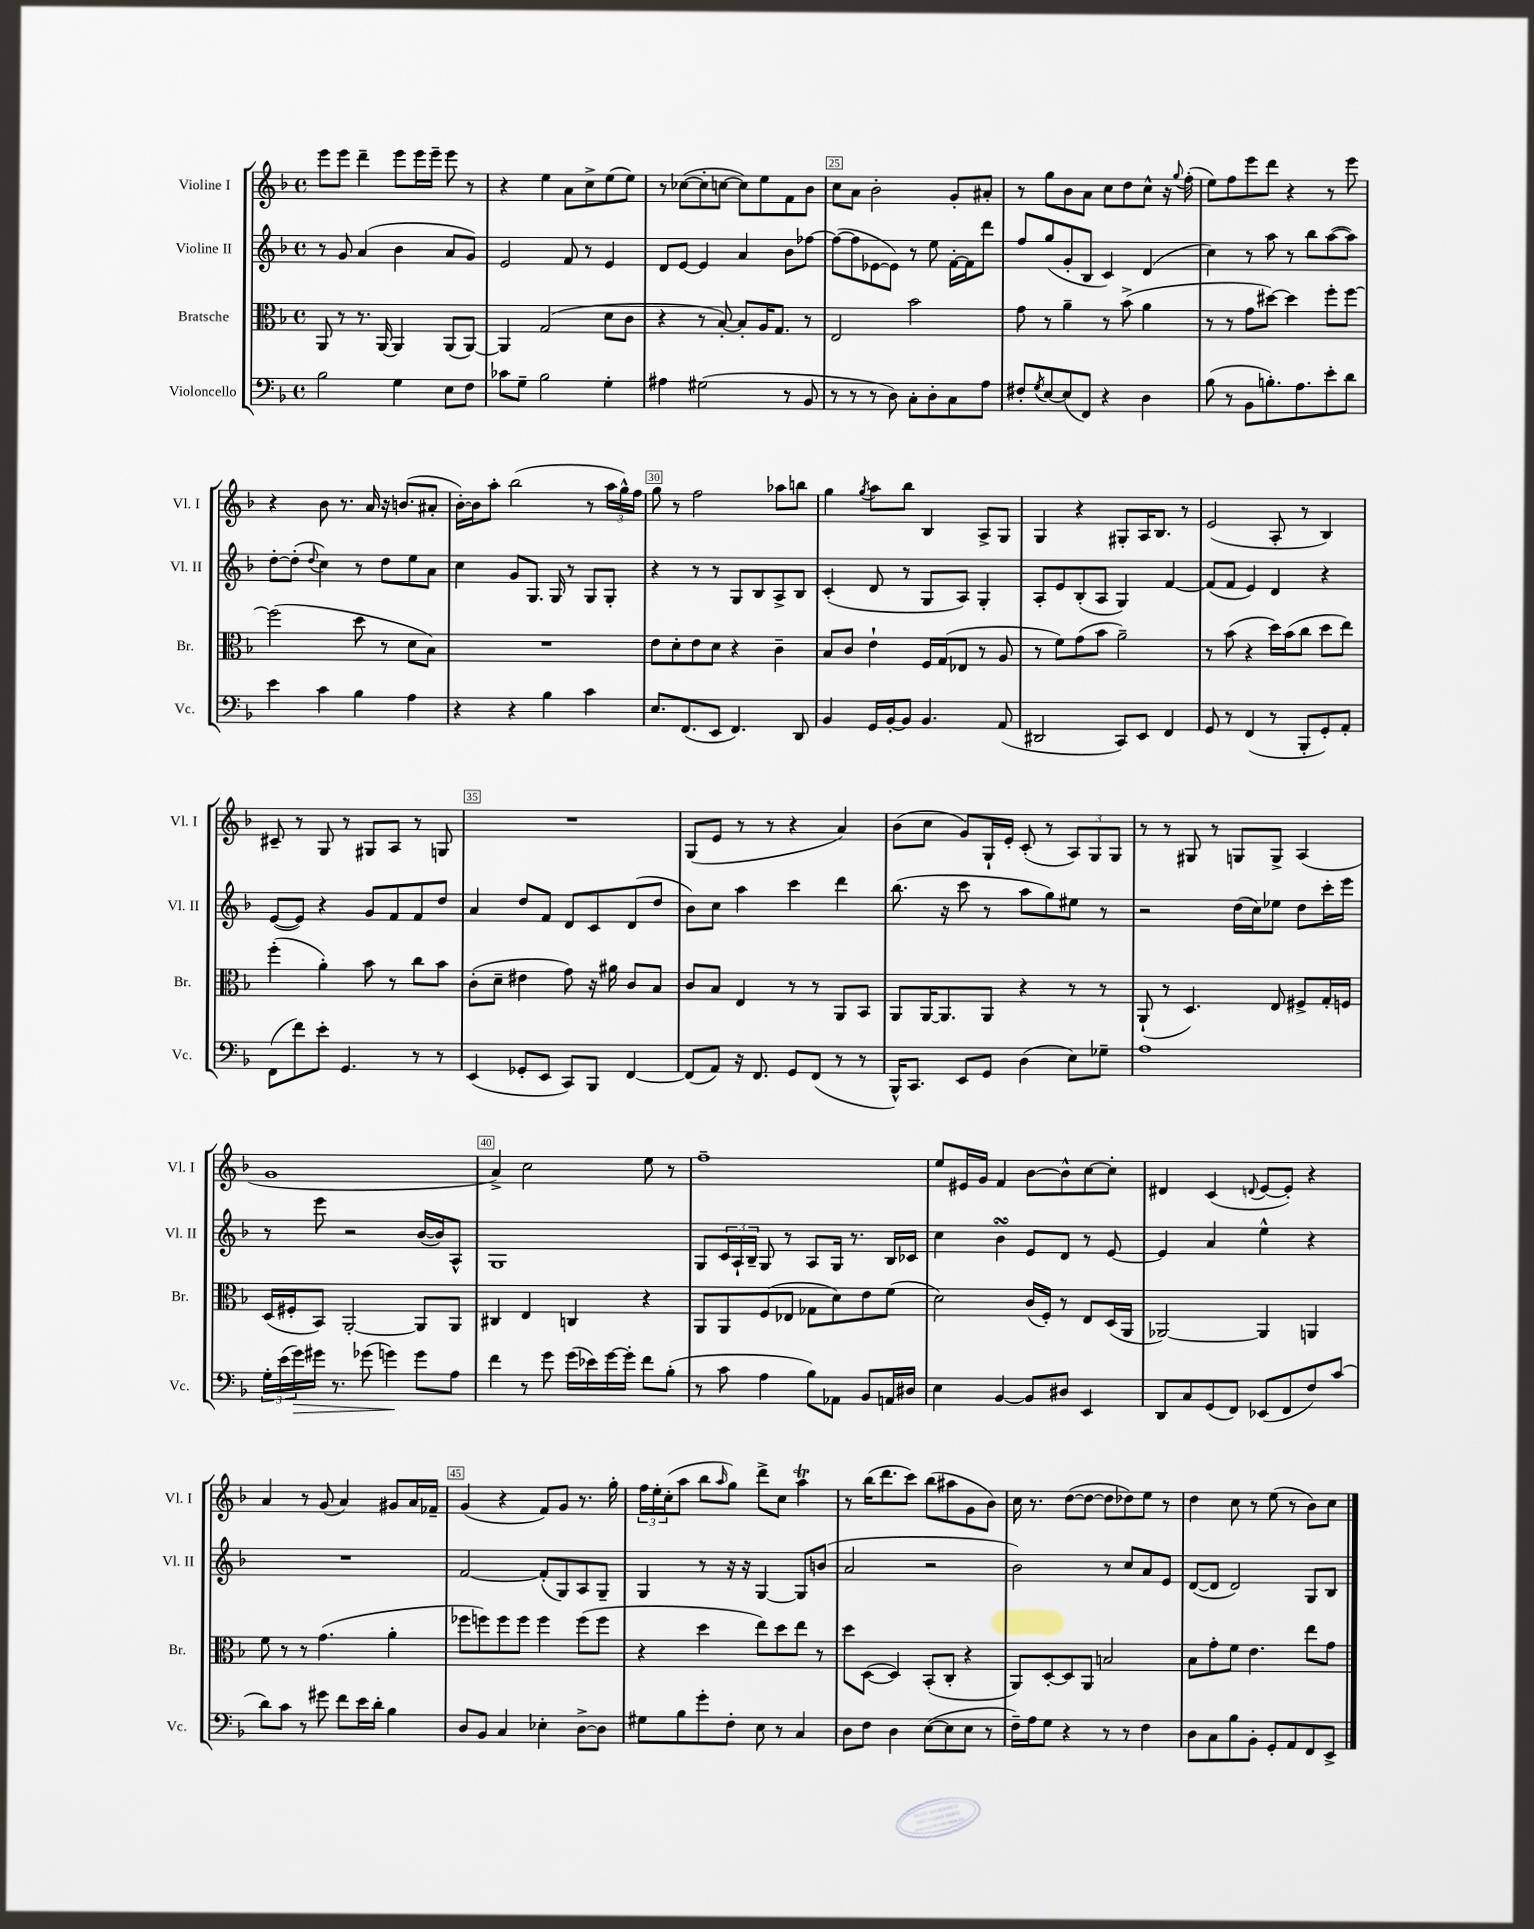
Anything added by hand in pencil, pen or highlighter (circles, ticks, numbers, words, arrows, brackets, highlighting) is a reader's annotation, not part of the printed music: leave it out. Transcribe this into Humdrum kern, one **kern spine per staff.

**kern	**dynam	**kern	**kern	**kern
*part4	*part4	*part3	*part2	*part1
*staff4	*staff4	*staff3	*staff2	*staff1
*I"Violoncello	*	*I"Bratsche	*I"Violine II	*I"Violine I
*I'Vc.	*	*I'Br.	*I'Vl. II	*I'Vl. I
*clefF4	*	*clefC3	*clefG2	*clefG2
*k[b-]	*	*k[b-]	*k[b-]	*k[b-]
*M4/4	*	*M4/4	*M4/4	*M4/4
*met(c)	*	*met(c)	*met(c)	*met(c)
=22	=22	=22	=22	=22
2B-\	.	8AA/	8r	8eee\L
.	.	8r	8g/	8eee\J
.	.	8.r	(4a/	4ddd~\
.	.	[16AA/	.	.
4G\	.	4AA/]	4b-\	8eee\L
.	.	.	.	16eee\L
.	.	.	.	16eee~\JJ
8E\L	.	(8AA/L	8a/L	8eee\
8F\J	.	[8AA/J)	8g/J)	8r
=23	=23	=23	=23	=23
8c-X\L	.	4AA/]	2e/	4r
8G~\J	.	.	.	.
2B-\	.	(2G/	.	4ee\
.	.	.	8f/	8a\L
.	.	.	8r	8cc^\
4G'\	.	8d\L	4e/	(8ee\
.	.	8c\J	.	8ee\J)
=24	=24	=24	=24	=24
4A#X\	.	4r	8d/L	8r
.	.	.	[8e/J	([8cc-X\L
(2G#X\	.	8r	4e/]	8cc-'\]
.	.	[8B-'/)	.	[8ccn\J
.	.	8B-'/L]	4a/	8cc\L])
.	.	16A/K	.	8ee\
.	.	8.G/J	.	.
8r	.	.	8b-\L	8f\
8BB-/	.	8r	[8ff-X\J	8b-\J
=25	=25	=25	=25	=25
8r	.	2E/	(8ff-\L_	8cc\L
8r	.	.	8ff-\]	8a\J
8r	.	.	[8e-X\	2b-'\
8D\)	.	.	8e-\J])	.
8C'\L	.	2b-\	8r	.
8D'\	.	.	8ee\	.
8C\	.	.	[16f'\LL	8g'/L
.	.	.	16f\J]	.
8A\J	.	.	8ddd\J	8a#X'/J
=26	=26	=26	=26	=26
8F#X'/L	.	8g\	8ff/L	8r
8qG/	.	.	.	.
[8E/	.	8r	(8gg/	8gg\L
(8E/]	.	4a~\	8g'/	8b-\
8FF/J)	.	.	8B-/J	8a\J
4r	.	8r	4c/)	8cc\L
.	.	(8b-^\	.	8dd\
4D\	.	4a\	(4d/	8cc^^\J
.	.	.	.	16r
.	.	.	.	8qqgg/
.	.	.	.	(16ff'\
=27	=27	=27	=27	=27
(8B-\	.	8r	4cc\)	8ee\L)
8r	.	8r	.	8ff\
8BB-\L	.	8g\L	8r	8eee\
8.Bn'\)	.	[8dd#X\J)	8aa\	8ddd\J
.	.	4dd#\]	8r	4r
8.A\	.	.	.	.
.	.	.	8bb-\L	.
8e'\	.	8ff'\L	([8aa\	8r
8d\J	.	[8ff\J	8aa\J])	8eee\
!!LO:LB:g=z
=28	=28	=28	=28	=28
4e\	.	(2ff\]	[8dd'\L	4r
.	.	.	(8dd'\J]	.
.	.	.	8qqdd/	.
4c\	.	.	4cc\)	8b-\
.	.	.	.	8.r
4B-\	.	8dd\	8r	.
.	.	.	.	16a/
.	.	8r	8dd\L	16r
.	.	.	.	(8.bn/L
4A\	.	8d\L	8ee\	.
.	.	8B-\J)	8a\J	8a#X'/J
=29	=29	=29	=29	=29
4r	.	1r	4cc\	[16b-'\LL)
.	.	.	.	16b-\J]
.	.	.	.	8aa'\J
4r	.	.	8g/L	(2bb-\
.	.	.	8.G/J	.
4B-\	.	.	.	.
.	.	.	16G/	.
.	.	.	8r	.
4c\	.	.	8G/L	8r
.	.	.	8G'/J	24aa\LL
.	.	.	.	24gg^^\)
.	.	.	.	24ff\JJ
=30	=30	=30	=30	=30
8.E/L	.	8e\L	4r	8gg\
.	.	8d'\	.	8r
(8.FF/	.	.	.	.
.	.	8e\	8r	2ff\
8EE/J	.	8d\J	8r	.
4.FF/)	.	4r	8G/L	.
.	.	.	8B-/	.
.	.	4c~\	8A^/	8aa-X\L
8DD/	.	.	8B-/J	8bbn\J
=31	=31	=31	=31	=31
4BB-/	.	8B-/L	(4c'/	4gg\
.	.	8c/J	.	.
.	.	.	.	8qgg/
16GG/LL	.	4e`\	8d/	8aa\L
[16BB-'/J	.	.	.	.
8BB-/J]	.	.	8r	8bb-\J
4.BB-/	.	16F/LL	8G/L	4B-/
.	.	(16G/J	.	.
.	.	8E-X/J	8A/J)	.
.	.	8r	4G'/	8A^/L
(8AA/	.	8A/	.	8G/J
=32	=32	=32	=32	=32
2DD#X/	.	8r	8A'/L	4G/
.	.	8f\L)	8e/	.
.	.	(8g\	(8B-'/	4r
.	.	8b-\J	8A/J	.
8CC/L)	.	2a~\)	4G/)	8G#X'/L
8EE/J	.	.	.	16A/K
.	.	.	.	8.B-/J
4FF/	.	.	[4f/	.
.	.	.	.	8r
=33	=33	=33	=33	=33
8GG/	.	8r	(8f/L]	(2e/
8r	.	(8b-\	8f/J	.
(4FF/	.	4r	4e/)	.
8r	.	16dd\LL)	4d/	8A'/
.	.	(16b-\J	.	.
8BBB-'/L	.	8cc\J	.	8r
8GG'/)	.	8dd\L	4r	4B-/)
8AA'/J	.	8ee\J)	.	.
!!LO:LB:g=z
=34	=34	=34	=34	=34
(8FF\L	.	(4ff'\	([8e/L	8c#X~/
8f\)	.	.	8e/J])	8r
8e'\J	.	4a'\)	4r	8G/
4.GG/	.	.	.	8r
.	.	8b-\	8g/L	8G#X/L
.	.	8r	8f/	8A/J
8r	.	8cc\L	8f/	8r
8r	.	8b-\J	8dd/J	8Gn/
=35	=35	=35	=35	=35
(4EE/	.	(8c'\L	4a/	1r
.	.	8d~\J	.	.
8GG-X'/L	.	4e#X\	8dd/L	.
8EE/J	.	.	8f/J	.
8CC/L)	.	8g\)	8d/L	.
8BBB-/J	.	16r	8c/	.
.	.	16a#X\	.	.
[4FF/	.	8c/L	(8d/	.
.	.	8B-/J	8dd/J	.
=36	=36	=36	=36	=36
(8FF/L]	.	8c/L	8b-\L)	(8G/L
8AA/J)	.	8B-/J	8cc\J	8e/J
16r	.	4E/	4aa\	8r
8.FF/	.	.	.	.
.	.	.	.	8r
8GG/L	.	8r	4ccc\	4r
(8FF/J	.	8r	.	.
8r	.	8AA/L	4ddd\	4a/)
8r	.	8BB-/J	.	.
=37	=37	=37	=37	=37
16BBB-^^/KL)	.	8AA/L	(8.bb-\	(8b-\L
8.CC/J	.	.	.	.
.	.	[16AA/K	.	8cc\J
.	.	8.AA/]	16r	.
8EE/L	.	.	8ccc\	8g/L)
8GG/J	.	8AA/J	8r	16G`/L
.	.	.	.	16e'/JJ
(4D\	.	4r	8aa\L	(8c'/
.	.	.	8gg\)	8r
8E\L)	.	8r	8ee#X\J	12A/L)
.	.	.	.	12G/
8G-X~\J	.	8r	8r	.
.	.	.	.	12G/J
=38	=38	=38	=38	=38
1A	.	(8AA`/	2r	8r
.	.	8r	.	8r
.	.	4.D/)	.	8G#X/
.	.	.	.	8r
.	.	.	(16dd\LL	8Gn/L
.	.	.	16cc\J)	.
.	.	8E/	8ee-X\J	8G^/J
.	.	8F#X^/L	8dd\L	(4A/
.	.	16G'/L	16ccc'\L	.
.	.	16Fn/JJ	16eee\JJ	.
!!LO:LB:g=z
=39	=39	=39	=39	=39
24G'\LL	.	(16D/LL	8r	1g
(24e\	.	.	.	.
.	.	16F#X'/J	.	.
!	!LO:HP:b	!	!	!
24g\)	>	.	.	.
16g#X\JJ	.	8BB-/J)	8eee\	.
8.r	.	.	.	.
.	.	[2AA'/	2r	.
(8g-X\	.	.	.	.
4gn\)	.	.	.	.
8g\L	]	8AA/L]	([16b-/LL	.
.	.	.	16b-/J])	.
8A\J	.	8AA/J	8A^^/J	.
=40	=40	=40	=40	=40
4f\	.	4C#X/	1G	4a^/)
8r	.	4E/	.	2cc\
8g\	.	.	.	.
(16g\LL	.	4Cn/	.	.
16e-X\)	.	.	.	.
[16g\	.	.	.	.
16g'\JJ]	.	.	.	.
8f\L	.	4r	.	8ee\
(8B-'\J	.	.	.	8r
=41	=41	=41	=41	=41
8r	.	8AA/L	8G/L	1ff~
8c\	.	8AA/	24c/L	.
.	.	.	24A`/	.
.	.	.	24B-~/JJ	.
4A\	.	(8F/	8G/	.
.	.	8E-X/J	8r	.
8B-\L)	.	8G-X\L	8A/L	.
8AA-X\J	.	8d\)	16G/Jk	.
.	.	.	8.r	.
8BB-/L	.	8e\	.	.
16AAn/L	.	(8f\J	16B-/LL	.
16D#X/JJ	.	.	16c-X/JJ	.
=42	=42	=42	=42	=42
4E\	.	2d\)	4cc\	8ee/L
.	.	.	.	16e#X/L
.	.	.	.	16g/JJ
[4BB-/	.	.	4b-sSSs\	4f/
8BB-/L]	.	(16c/LL	8e/L	[8b-\L
.	.	16F'/JJ)	.	.
8D#X/J	.	8r	8d/J	8b-^^\]
4EE/	.	8E/L	8r	[8cc\
.	.	(16D/L	[8e/	8cc'\J]
.	.	16AA/JJ	.	.
=43	=43	=43	=43	=43
8DD/L	.	[2AA-X/)	4e/]	4d#X/
8C/	.	.	.	.
(8GG/	.	.	4a/	(4c/
8FF/J)	.	.	.	.
.	.	.	.	8qqdn/
(8EE-X/L	.	4AA-/]	4ee^^\	[8e/L
8FF/	.	.	.	8e'/J])
8F/)	.	4AAn/	4r	4r
(8c/J	.	.	.	.
!!LO:LB:g=z
=44	=44	=44	=44	=44
8d\L)	.	8f\	1r	4a/
8c\J	.	8r	.	.
8r	.	8r	.	8r
8g#X\	.	(4.g\	.	(8g/
8f\L	.	.	.	4a/)
16e\L	.	.	.	.
16d'\JJ	.	.	.	.
4B-\	.	4a'\	.	8g#X/L
.	.	.	.	16a/L
.	.	.	.	16f-X~/JJ
=45	=45	=45	=45	=45
8D/L	.	8ff-X\L	[2f/	(4g/
8BB-/J	.	8ffn\)	.	.
4C/	.	8ff\	.	4r
.	.	8ff\J	.	.
4E-X'\	.	4ff\	(8f'/L]	8f/L)
.	.	.	8G/)	8g/J
[8D^\L	.	(8ff\L	8A/	8.r
8D\J]	.	8ff\J	8G~/J	.
.	.	.	.	16gg'\
=46	=46	=46	=46	=46
8G#X\L	.	4r	4G/	24ff\LL
.	.	.	.	24ee'\
.	.	.	.	(24cc'\J
8B-\	.	.	.	8aa\J
8g'\	.	4dd\	8r	8bb-\L
.	.	.	.	16qqaa/
8F'\J	.	.	16r	8gg\J)
.	.	.	16r	.
8E\	.	8ee\L)	[4G/	8ddd^\L
8r	.	8dd\	.	8cc\J
4C/	.	8ee\J	8G/L]	4aat\
.	.	8r	(8bn/J	.
=47	=47	=47	=47	=47
8D\L	.	8dd\L	2a/	8r
8F\J	.	([8D\J	.	(16bb-\KL
.	.	.	.	8.ddd\
4D\	.	4D/])	.	.
.	.	.	.	8ccc\J)
([8E\L	.	(8BB-'/L	2r	(8bb-\L
8E\]	.	8C'/J	.	8aa#X\
8E\J	.	4r	.	8g\
8r	.	.	.	8b-\J)
=48	=48	=48	=48	=48
16F~\LL)	.	8AA/L)	2b-\)	16cc\
16A\J	.	.	.	8.r
8G\J	.	[8D'/	.	.
4r	.	8D/]	.	([8dd\L
.	.	8AA/J	.	8dd\J_
8r	.	2Bn/	8r	8dd\L]
8r	.	.	8cc/L	8dd-X\)
4F\	.	.	8a/	8ee\J
.	.	.	8e/J	8r
=49	=49	=49	=49	=49
8D\L	.	8B-\L	([8d/L	4dd\
8C\	.	8g'\	8d/J]	.
8B-\	.	8f\J	2d/)	8cc\
8BB-'\J	.	4.e\	.	8r
8GG'/L	.	.	.	(8ee\
8AA/	.	.	.	8r
8FF/	.	8ee\L	8G/L	8b-\L)
8EE^/J	.	8g\J	8B-/J	8cc\J
==	==	==	==	==
*-	*-	*-	*-	*-
